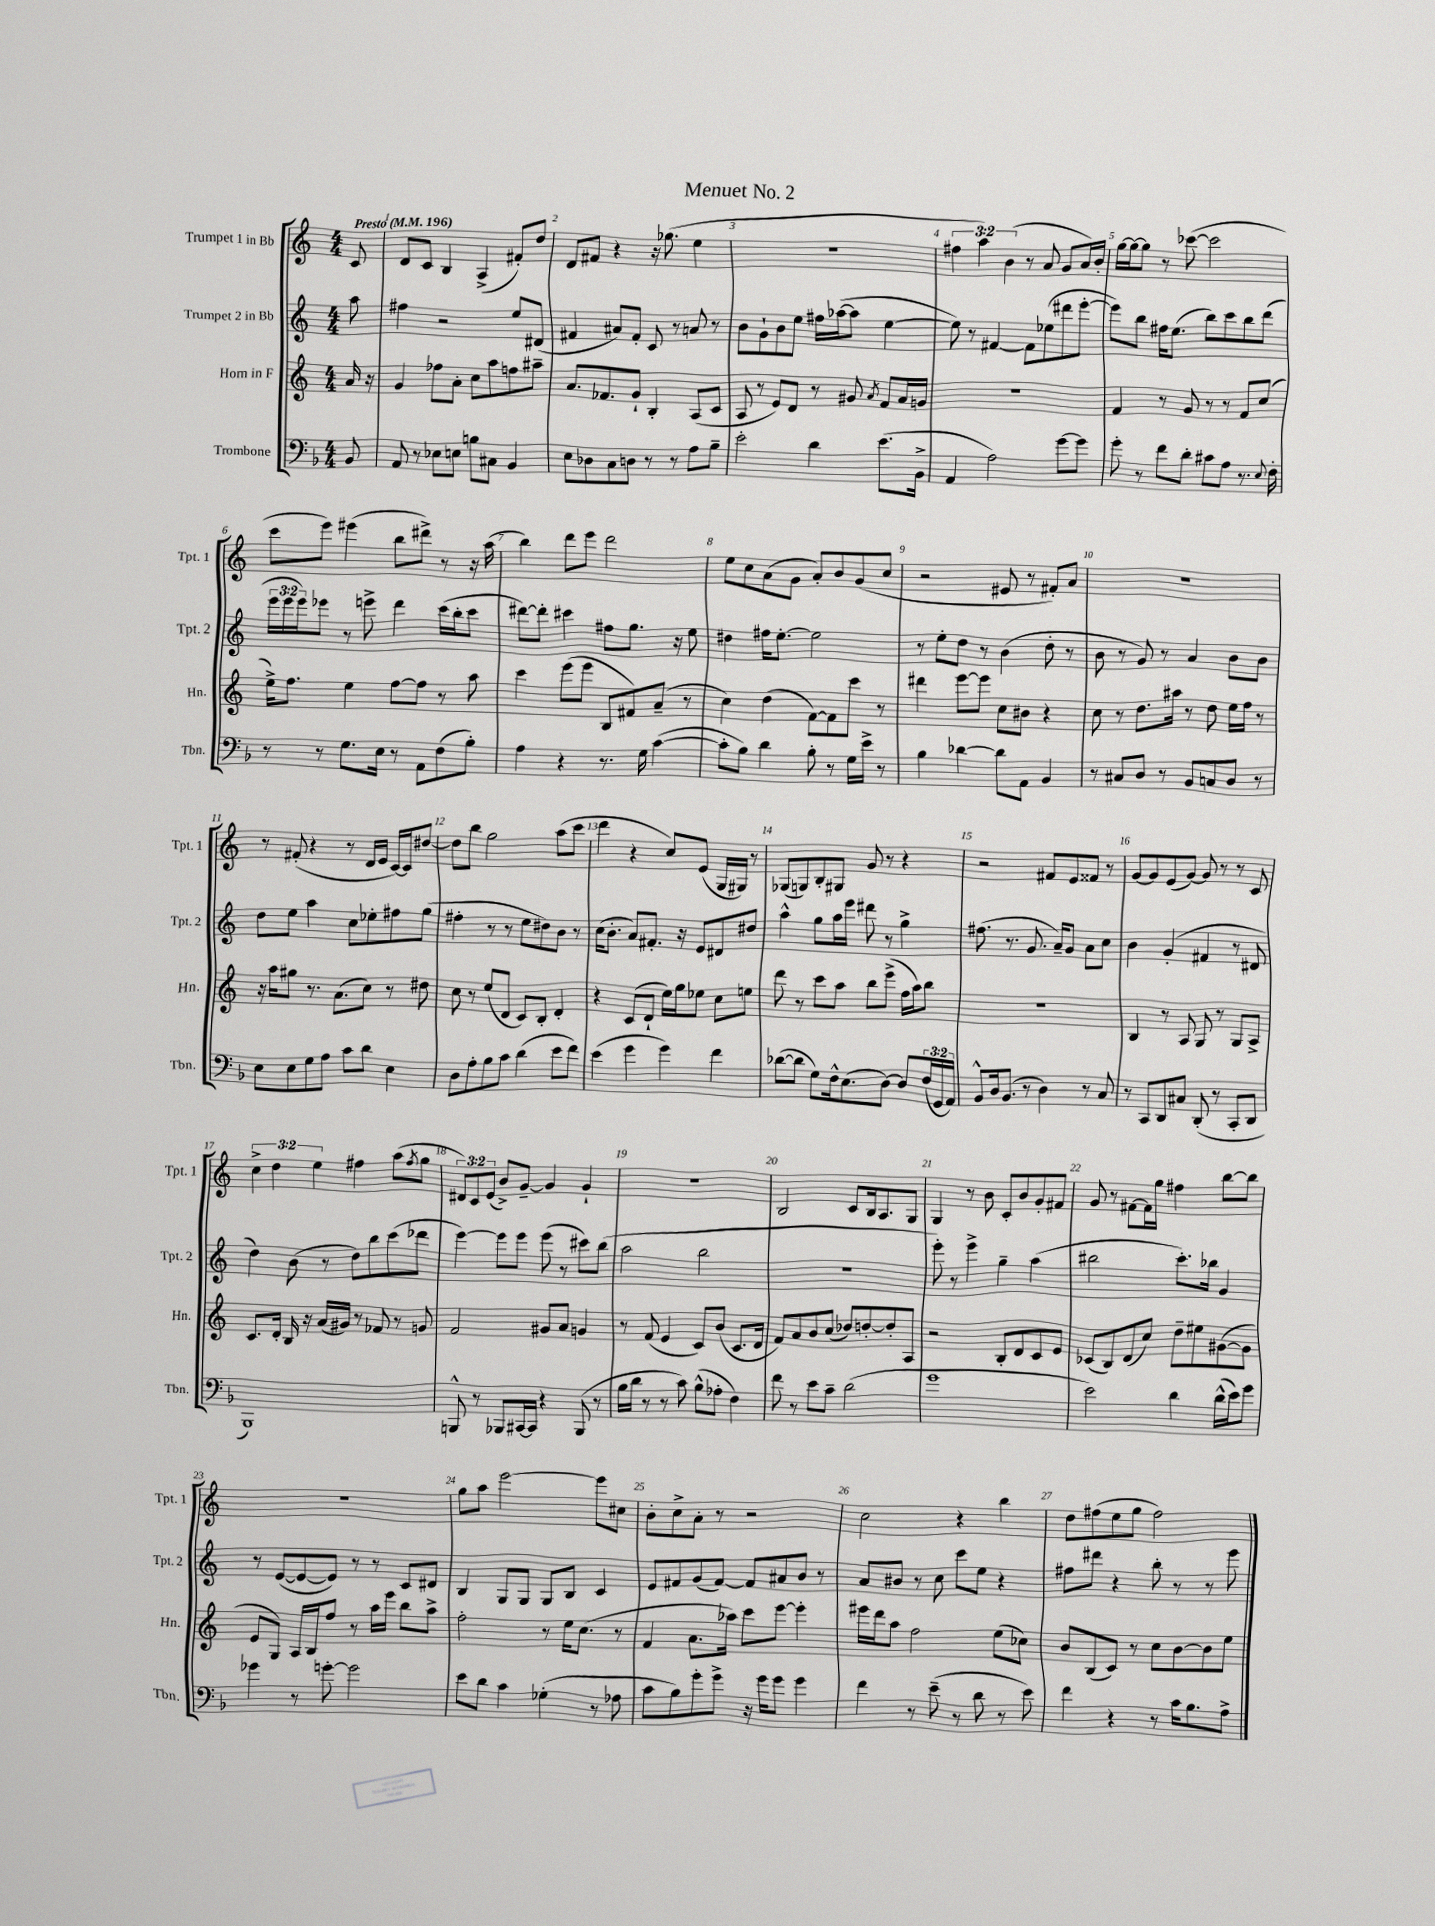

**kern	**kern	**kern	**kern
*part4	*part3	*part2	*part1
*staff4	*staff3	*staff2	*staff1
*I"Trombone	*I"Horn in F	*I"Trumpet 2 in Bb	*I"Trumpet 1 in Bb
*I'Tbn.	*I'Hn.	*I'Tpt. 2	*I'Tpt. 1
*clefF4	*clefG2	*clefG2	*clefG2
*k[b-]	*k[]	*k[]	*k[]
*M4/4	*M4/4	*M4/4	*M4/4
*MM196	*MM196	*MM196	*MM196
=	=	=	=
!	!	!	!LO:TX:a:B:t=Presto
8BB-/	16a/	8aa\	8c/
.	16r	.	.
=1	=1	=1	=1
8AA/	4g/	4ff#X\	8d/L
8r	.	.	8c/J
8E-X\L	8ff-X\L	2r	4B/
8En\J	8a'\J	.	.
8Bn\L	8cc\L	.	(4A^/
8C#X\J	8aa\	.	.
4BB-/	8ffn\	8ee/L	8f#X'/L)
.	8aa#X~\J	(8d#X/J	8dd/J
=2	=2	=2	=2
8E\L	8.a/L	4f#X/	8d/L
8D-X\	.	.	8f#X/J
.	8.f-X/	.	.
8C\	.	8a#X/L)	4r
8Dn\J	8g`/J	8f#'/J	.
8r	4B'/	8c/	16r
.	.	.	(8.gg-X\
8r	.	8r	.
8A\L	(8A/L	8an/	4ee\
8B-~\J	8c/J	8r	.
=3	=3	=3	=3
2e'\	8A/	8b\L	1r
.	8r	8g`\	.
.	8e/L)	8b\	.
.	8d/J	8ee\J	.
4d\	8r	16ff#X\LL	.
.	.	([16aa-X\J	.
.	8g#X/	8aa-\J]	.
.	8qa/	.	.
(8.e\L	8f/L	[4ee\	.
.	16a/L	.	.
16BB-^\Jk	16gn/JJ	.	.
=4	=4	=4	=4
4AA/	1r	8ee\])	6ff#X\
.	.	8r	.
.	.	.	6aa\)
2A\)	.	[4f#X/	.
.	.	.	(6b\
.	.	8f#\L]	8r
.	.	(8ee-X\	8a/
[8g\L	.	8ddd#X\	8g/L
8g\J]	.	[8eee'\J	16a/L)
.	.	.	16b'/JJ
=5	=5	=5	=5
8g'\	4f/	8eee\L])	[16gg\LL
.	.	.	16gg\J_
8r	.	8bb\J	8gg\J]
8f\L	8r	16ff#X\KL	8r
.	.	(8.ee\J	.
8d'\J	8g/	.	([8ccc-X\
8c#X\L	8r	8bb\L)	2ccc-\]
8A\J	8r	8ccc\	.
8.r	8f/L	8bb\	.
.	(8cc/J	(8ddd\J	.
8qqE/	.	.	.
16F'\	.	.	.
!!LO:LB:g=z
=6	=6	=6	=6
8r	16ee^\KL)	24eee\LL	8ccc\L
.	.	24eee\	.
.	8.ff\J	.	.
.	.	24eee\J)	.
8r	.	8eee-X\J	8eee\J)
8.G\L	4ee\	8r	(4eee#X\
.	.	8eeen^\	.
16E\Jk	.	.	.
8r	[8ff\L	4ddd\	8bb\L
8AA\L	8ff\J]	.	8ddd#X^\J)
(8F\	8r	(16ccc\LL	8r
.	.	16bb'\J	.
8B-'\J)	8aa\	8ccc\J	16r
.	.	.	(16aa\
=7	=7	=7	=7
4A\	4ccc\	[8ddd#X\L)	4bb\)
.	.	8ddd#'\J]	.
4r	(8eee\L	4ccc#X\	8ddd\L
.	8eee\J	.	8eee\J
8.r	8B/L	8ff#X\L	2ddd\
.	8f#X/)	8.gg\J	.
16G\	.	.	.
([4c\	(8a~/J	.	.
.	.	16r	.
.	8r	8ee\	.
=8	=8	=8	=8
8c'\L]	4cc\)	4dd#X\	8ee\L
8B-\J)	.	.	8cc\
4d\	(4dd\	16ff#X\KL	(8a\
.	.	[8.ee'\J	.
.	.	.	8g\J
8B-'\	[8f\L)	2ee\]	8a'/L)
8r	8f\]	.	8b/
16G\LL	8ccc\J	.	(8g/
16e^\JJ	.	.	.
8r	8r	.	8cc/J
=9	=9	=9	=9
4B-\	4ddd#X\	8r	2r
.	.	8ee'\L	.
[4d-X\	[8eee\L	8dd\J	.
.	8eee\J]	8r	.
8d-\L]	8cc\L	(4b\	8e#X/
8AA\J	8b#X\J	.	8r
4BB-/	4r	8dd'\	8f#X'/L)
.	.	8r	8a/J
=10	=10	=10	=10
8r	8cc\	8b\	1r
8C#X/L	8r	8r	.
8D/J	8.dd\L	8g/)	.
8r	.	8r	.
.	16aa#X\Jk	.	.
8BB-/L	8r	4a/	.
8Cn/	8dd\	.	.
8D/J	16ee\LL	8b\L	.
.	16ff\JJ	.	.
8r	8r	8b\J	.
!!LO:LB:g=z
=11	=11	=11	=11
8E\L	16r	8dd\L	8r
.	16aa\KL	.	.
8E\	8gg#X\J	8ee\J	(8f#X'/
8G\	8.r	4aa\	4r
8A\J	.	.	.
.	(8.a\L	.	.
8c\L	.	8cc\L	8r
8d\J	8cc\J)	8ee-X'\	16d/LL
.	.	.	16e/JJ
4E\	8r	8ff#X\	[16c/LL)
.	.	.	16c/J]
.	8dd#X\	(8gg\J	[8dd#X/J
=12	=12	=12	=12
8D\L	8cc\	4ff#X'\	8dd#\L]
8A'\	8r	.	8bb\J
8B-\	(8ee/L	8r	2gg\
8c\J	8d/J	8r	.
(4d\	8c/L)	8ee\L	.
.	8B'/J	8dd#X\)	.
8e\L	4d'/	8b\J	(8aa\L
8f\J)	.	8r	8ccc\J
=13	=13	=13	=13
(4e\	4r	(16cc\KL	4ddd\
.	.	8.b'\J	.
4g\	(8c/L	8a/L)	4r
.	8d`/J	8.f#X'/J	.
4g\)	16ee\LL)	.	8cc/L)
.	16gg\J	16r	.
.	8ee-X\J	8e/L	(8e/J
4f\	8cc\L	8d#X/	16G/LL
.	.	.	16G#X/JJ)
.	8een\J	8dd#X/J	8r
=14	=14	=14	=14
([8d-X\L	8ddd\	4aa^^\	(8G-X/L
8d-\J]	8r	.	8Gn/)
8G\L)	8ccc\L	8gg\L	8B'/
16F^^\k	8aa\J	16aa\L	8G#X/J
(8.E\	.	16eee\JJ	.
.	8bb\L	8ddd#X\	8g/
[8D\J)	(8eee^\J	8r	8r
8D/L]	16ff\LL	4gg^\	4r
.	16aa\J)	.	.
(24F/L	8bb\J	.	.
24GG/	.	.	.
24AA/JJ)	.	.	.
=15	=15	=15	=15
8BB-^^/L	1r	(8.ff#X\	2r
16D/k	.	.	.
(8.BB-/J	.	8.r	.
8r	.	8.g/	.
4D\)	.	.	8f#X/L
.	.	16a~/KL)	.
.	.	8g/J	8e/
8r	.	8a\L	8f##X/J
8C/	.	8cc\J	8r
=16	=16	=16	=16
8r	4B/	4b\	[8g/L
8CC/L	.	.	8g/]
8DD/	8r	(4g'/	(8e/
8C#X/J	8A/	.	[8g/J)
(8DD'/	8G/	4f#X/	8g/]
8r	8r	.	8r
8CC'/L	8G/L	8r	8r
8DD/J	8A^/J	8d#X/	8c/
!!LO:LB:g=z
=17	=17	=17	=17
1BBB-)	8.c/L	4dd\)	6cc^\
.	.	.	6dd\
.	16d'/Jk	.	.
.	16B/	(8b\	.
.	16r	.	.
.	.	.	6ee\
.	(16a/LL	8r	.
.	16g#X/JJ)	.	.
.	8r	8dd\L)	4ff#X\
.	8f-X/	8bb\	.
.	8r	(8ccc\	(8aa\L
.	.	.	8qff#/
.	8gn/	8ddd-X\J	8gg\J
=18	=18	=18	=18
8BBBn^^/	2f/	[4eee\)	12d#X/L)
.	.	.	12c/
8r	.	.	.
.	.	.	(12e/J
8BBB-X/L	.	8eee\L]	8b^/L)
[16CC#X/L	.	8eee\J	[8g~/J
16CC#/JJ]	.	.	.
4r	8g#X/L	(8eee\	4g/]
.	8a/J	8r	.
(8BBB-/	4gn/	8ccc#X\L)	4g`/
8r	.	(8bb\J	.
=19	=19	=19	=19
16B-\LL	8r	2aa\	1r
16d\JJ	.	.	.
8r	(8f/	.	.
8r	4e/	.	.
8c\)	.	.	.
(8B-^^\L	8c/L)	2bb\	.
8A-X'\J	(8b/J	.	.
4F\)	8.c/L	.	.
.	16d/Jk	.	.
=20	=20	=20	=20
8f\	8f/L)	1r	2B/
8r	8a/	.	.
8e\L	8b/	.	.
8c~\J	(8cc/J	.	.
(2d\	8dd-X/L)	.	8c/L
.	[8ddn'/	.	16B/k
.	.	.	8.A/
.	8dd'/]	.	.
.	8A/J	.	8G/J
=21	=21	=21	=21
1g	2r	8eee'\)	4G/
.	.	8r	.
.	.	4eee^\	8r
.	.	.	8b\
.	8B'/L	4gg~\	8c'/L
.	8d/	.	8b/
.	8c/	(4aa\	8g'/
.	8e/J	.	8f#X/J
=22	=22	=22	=22
2e\)	(8c-X/L	2bb#X\	8g/
.	8B/)	.	8r
.	(8d/	.	[8f#X\L
.	8cc/J)	.	16f#\L]
.	.	.	16gg\JJ
4d\	8dd~\L	8.ccc'\L)	4ff#X\
.	8ee#X\	.	.
.	.	16bb-X\Jk	.
(16d^^\LL	([8g#X\	4g/	[8bb\L
16e\J)	.	.	.
8g\J	8g#\J]	.	8bb\J]
!!LO:LB:g=z
=23	=23	=23	=23
4g-X\	8e/L	8r	1r
.	8G/J)	([8e/L	.
8r	16A/LL	8e/_	.
.	16B/J	.	.
[8gn'\	8ff/J	8e/J])	.
2g\]	8r	8r	.
.	16aa\LL	8r	.
.	16eee\JJ	.	.
.	8bb\L	8c/L	.
.	8aa^\J	8d#X/J	.
=24	=24	=24	=24
8e\L	2ff'\	4B/	8gg\L
8d\J	.	.	8aa\J
4c\	.	8G/L	[2eee\
.	.	8G/J	.
(4G-X'\	8r	8G/L	.
.	16ee\KL	8B/J	.
.	(8.cc\J	.	.
8r	.	4c/	8eee\L]
8A-X\	8r	.	8cc#X\J
=25	=25	=25	=25
8c\L	4f/	8e/L	8b'\L
8B-\)	.	8f#X/	8cc^\
8g'\	8.a\L	(8g/	8a'\J
8g^\J	.	[8f#/J)	8r
.	16aa-X\Jk)	.	.
16r	8ccc\L	8f#/L]	2r
16g\KL	.	.	.
8g\J	[8eee\J	8a#X/	.
4g\	4eee'\]	8b/J	.
.	.	8r	.
=26	=26	=26	=26
4f\	16eee#X\LL	8a/L	2cc\
.	16ddd\J	.	.
.	8aa\J	8b#X/J	.
8r	2ff\	8r	.
(8e~\	.	8cc\	.
8r	.	8ccc\L	4r
8d\	.	8ee\J	.
8r	(8ee\L	4r	4bb\
8e\)	8cc-X\J)	.	.
=27	=27	=27	=27
4f\	8b/L	8ff#X\L	8dd\L
.	(8B/	8ddd#X\J	(8ff#X\
4r	8c/J)	4r	8ee\
.	8r	.	8gg\J
8r	8cc\L	8bb'\	2ff#\)
16c\KL	[8b\	8r	.
8.B-\	.	.	.
.	8b\]	8r	.
8A^\J	8ee\J	8eee\	.
==	==	==	==
*-	*-	*-	*-
